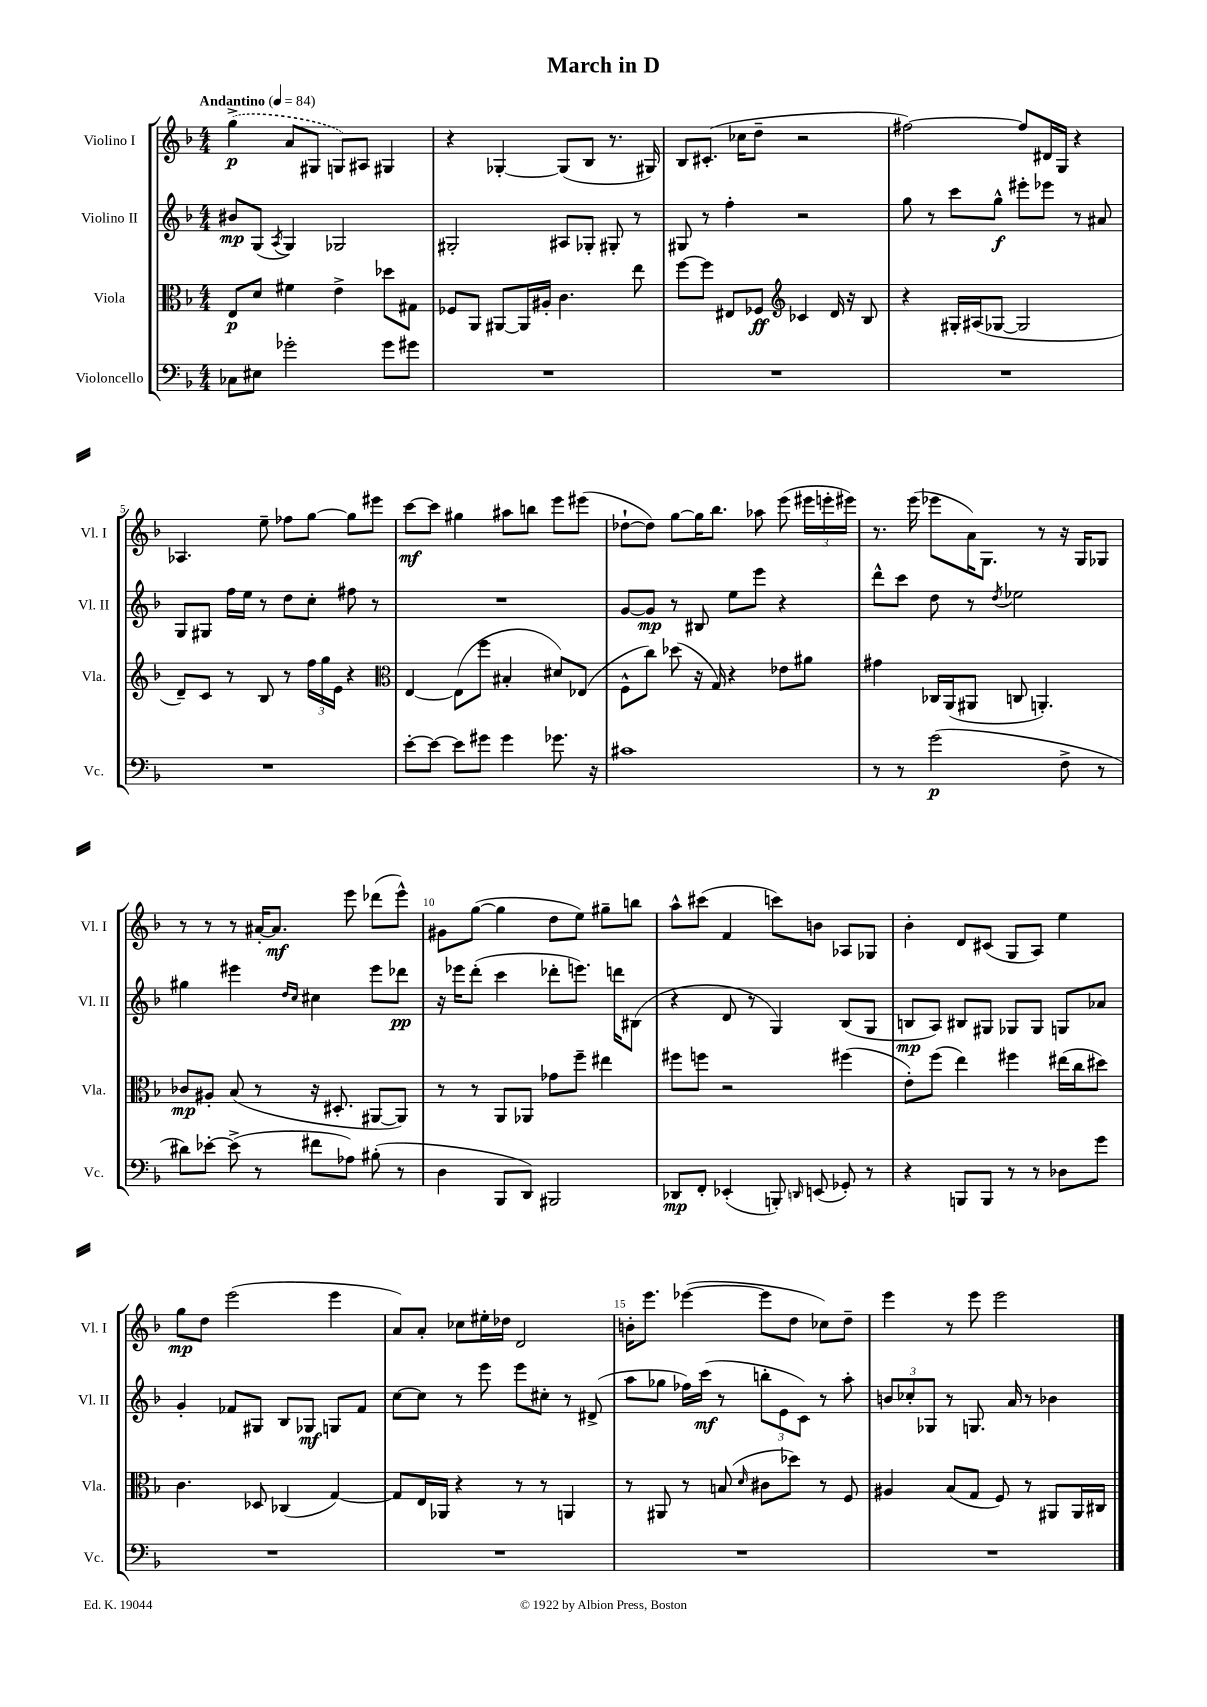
\header { title = "March in D" }
<<
\new StaffGroup <<
\new Staff = "s0" \with { instrumentName = "Violino I" shortInstrumentName = "Vl. I" } {
    \clef treble \key f \major \numericTimeSignature \time 4/4 \tempo "Andantino" 4 = 84
    \autoBeamOff \once \slurDashed g''4->\p( a'8[ gis8] g8[) ais8] gis4 |
    r4 ges4~-. ges8[( bes8] r8. gis16) |
    bes8[ cis'8.]-.( ces''16[ d''8]-- r2 |
    fis''2~) fis''8[ dis'16 g16] r4 |
    aes4. e''8-- fes''8[ g''8]~ g''8[ eis'''8] |
    c'''8[~\mf c'''8] gis''4 ais''8[ b''8] e'''8[ eis'''8]( |
    des''8[~-! des''8]) g''8[~ g''16 bes''8.] aes''8 e'''8( \tuplet 3/2 { eis'''16[ e'''16-. eis'''16]) } |
    r8. e'''16( ees'''8[ a'16) g8.] r8 r16 g16[ ges8] |
    r8 r8 r8 ais'16[~-. ais'8.]\mf e'''8 des'''8[( e'''8]-^) |
    gis'8[ g''8]~( g''4 d''8[ e''8]) gis''8[-- b''8] |
    a''8[-^ cis'''8]( f'4 c'''8[) b'8] aes8[ ges8] |
    bes'4-. d'8[ cis'8]( g8[ a8]) e''4 |
    g''8[\mp d''8] e'''2( e'''4 |
    a'8[) a'8]-. ces''8[ eis''16-. des''16] d'2 |
    b'16[-. e'''8.] ees'''4~( ees'''8[ d''8] ces''8[) d''8]-- |
    e'''4 r8 e'''8 e'''2 \bar "|." |
}
\new Staff = "s1" \with { instrumentName = "Violino II" shortInstrumentName = "Vl. II" } {
    \clef treble \key f \major \numericTimeSignature \time 4/4
    \autoBeamOff bis'8[\mp g8]( \acciaccatura { a8 } g4) ges2 |
    gis2-. ais8[ ges8]-. gis8-. r8 |
    gis8 r8 f''4-. r2 |
    g''8 r8 c'''8[ g''8]-^\f eis'''8[-. ees'''8] r8 ais'8 |
    g8[ gis8] f''16[ e''16] r8 d''8[ c''8]-. fis''8 r8 |
    R1 |
    g'8[~ g'8]\mp r8 bis8 e''8[ e'''8] r4 |
    d'''8[-^ c'''8] d''8 r8 \acciaccatura { d''8 } ees''2 |
    gis''4 eis'''4 \grace { d''16[ c''16] } cis''4 eis'''8[ des'''8]\pp |
    r16 ees'''16[ d'''8]-.( c'''4 des'''8[-. e'''8.]) d'''16[ bis8]( |
    r4 d'8 r8 g4) bes8[( g8] |
    b8[\mp a8]) bis8[ gis8] ges8[ ges8] g8[ aes'8] |
    g'4-. fes'8[ gis8] bes8[ ges8]\mf g8[ fes'8] |
    c''8[~ c''8] r8 e'''8 e'''8[ cis''8]-. r8 dis'8->( |
    a''8[ ges''8] fes''16[) c'''16]\mf( r8 \tuplet 3/2 { b''8[-. e'8 c'8]) } r8 a''8-. |
    \tuplet 3/2 { b'8[ ces''8-. ges8] } r8 g8. a'16 r8 bes'4 \bar "|." |
}
\new Staff = "s2" \with { instrumentName = "Viola" shortInstrumentName = "Vla." } {
    \clef alto \key f \major \numericTimeSignature \time 4/4
    \autoBeamOff e8[\p d'8] fis'4 e'4-> des''8[ gis8] |
    fes8[ a,8] ais,8[~ ais,16 ais16]-. c'4. e''8 |
    f''8[~ f''8] eis8[ fes8]\ff \clef treble ces'4 d'16 r16 bes8 |
    r4 gis16[-. ais16( ges8]~ ges2 |
    d'8[--) c'8] r8 bes8 r8 \tuplet 3/2 { f''16[ g''16 e'16] } r4 |
    \clef alto e4~ e8[( f''8] bis4-. dis'8[) ees8]( |
    f8[-^ c''8]) des''8( r16 g16) r4 ees'8[ ais'8] |
    gis'4 ces16[ a,16( ais,8] c8 a,4.-.) |
    ces'8[\mp ais8]-. bes8( r8 r16 dis8.-. ais,8[~ ais,8]) |
    r8 r8 a,8[ aes,8] ges'8[ f''8]-- eis''4 |
    fis''8[ f''8] r2 fis''4( |
    e'8[-.) f''8]( e''4) fis''4 eis''16[( c''16 dis''8]) |
    c'4. des8 ces4( g4~) |
    g8[ e16 aes,16] r4 r8 r8 a,4 |
    r8 ais,8 r8 b8( \grace { d'16 } cis'8[ des''8]) r8 f8 |
    ais4 bes8[( g8] f8) r8 ais,8[ ais,16 cis16] \bar "|." |
}
\new Staff = "s3" \with { instrumentName = "Violoncello" shortInstrumentName = "Vc." } {
    \clef bass \key f \major \numericTimeSignature \time 4/4
    \autoBeamOff ces8[ eis8] ges'2-. ges'8[ gis'8] |
    R1 |
    R1 |
    R1 |
    R1 |
    e'8[~-. e'8]~ e'8[ gis'8] gis'4 ges'8. r16 |
    cis'1 |
    r8 r8 g'2\p( f8-> r8 |
    dis'8[) ees'8]~-. ees'8->( r8 fis'8[ aes8]) bis8-.( r8 |
    d4 bes,,8[ d,8]) bis,,2 |
    des,8[\mp f,8]-. ees,4-.( b,,8-.) \grace { d,16 } e,8( ges,8-.) r8 |
    r4 b,,8[ b,,8] r8 r8 des8[ g'8] |
    R1 |
    R1 |
    R1 |
    R1 \bar "|." |
}
>>
>>
\layout { \context { \Score \override BarNumber.break-visibility = ##(#f #t #t) barNumberVisibility = #(every-nth-bar-number-visible 5) } }
